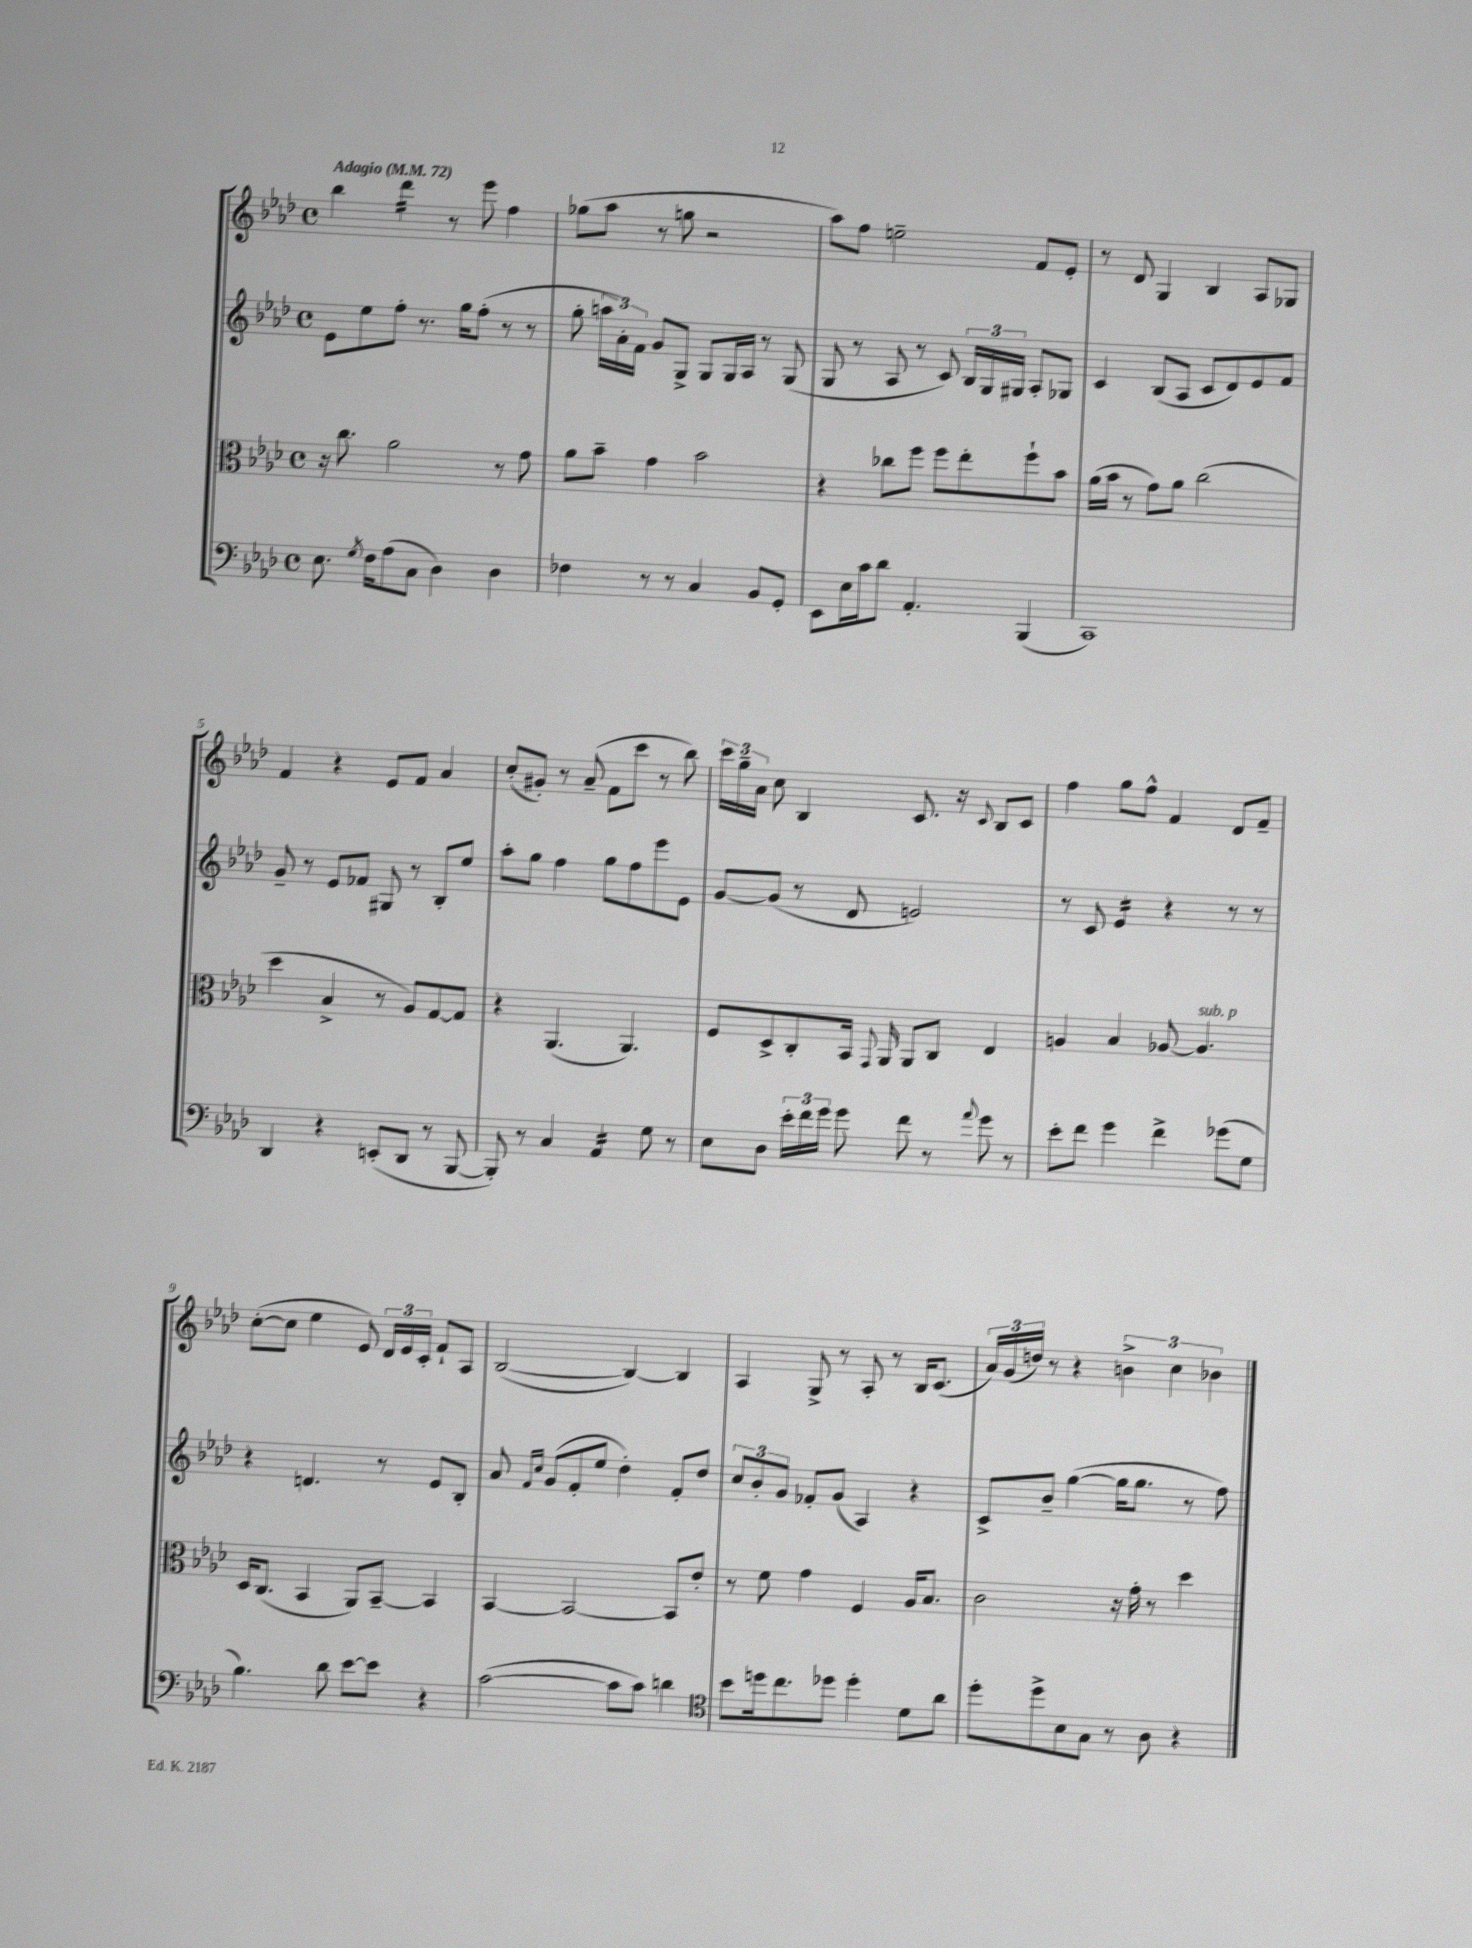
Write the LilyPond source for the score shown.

<<
\new StaffGroup <<
\new Staff = "s0" {
    \clef treble \key aes \major \defaultTimeSignature \time 4/4 \tempo "Adagio" 4 = 72
    \autoBeamOff bes''4 des'''4:16 r8 ees'''8 f''4 |
    ges''8[( aes''8] r8 g''8 r2 |
    aes''8[) f''8] e''2-- f'8[ ees'8]-. |
    r8 des'8 g4 bes4 aes8[ ges8] |
    f'4 r4 ees'8[ f'8] aes'4 |
    c''8[-.( gis'8]-.) r8 aes'8--( f'8[ c'''8] r8 bes''8) |
    \tuplet 3/2 { c'''16[ g''16-- aes'16] } c''8 bes4 c'8. r16 \appoggiatura { c'8 } bes8[ c'8] |
    f''4 g''8[ f''8]-^ f'4 des'8[ f'8]-- |
    c''8[~-.( c''8] ees''4 ees'8) \tuplet 3/2 { des'16[ ees'16 c'16]-. } f'8[-! aes8] |
    bes2~( bes4~) bes4 |
    aes4 g8-> r8 aes8-. r8 bes16[ c'8.]( |
    \tuplet 3/2 { aes'16[) g'16( d''16]) } r8 r4 \tuplet 3/2 { b'4-> c''4 bes'4 } \bar "|." |
}
\new Staff = "s1" {
    \clef treble \key aes \major \defaultTimeSignature \time 4/4
    \autoBeamOff ees'8[ ees''8 f''8]-. r8. g''16[ f''8]-.( r8 r8 |
    g''8-. \tuplet 3/2 { a''16[ aes'16-.) f'16] } g'8[ g8]-> g8[ g16 aes16] r8 g8( |
    g8 r8 aes8 r8 c'8) \tuplet 3/2 { bes16[ g16 gis16] } aes8[-. ges8] |
    c'4 bes8[( aes8] c'8[ des'8) ees'8 f'8] |
    g'8-- r8 ees'8[ fes'8] gis8 r8 bes8[-. ees''8] |
    aes''8[-. g''8] f''4 g''8[ f''8 ees'''8 ees'8] |
    g'8[~ g'8]( r8 des'8 e'2) |
    r8 c'8 ees'4:16 r4 r8 r8 |
    r4 d'4. r8 ees'8[ bes8]-. |
    aes'8 \grace { f'16[ c''16] } g'8[( f'8-. ees''8] des''4-.) f'8[-. des''8] |
    \tuplet 3/2 { c''8[ bes'8-. g'8] } fes'8[-. g'8]( aes4) r4 |
    c'8[-> bes'8]-- g''4~( g''16[ g''8.] r8 f''8) \bar "|." |
}
\new Staff = "s2" {
    \clef alto \key aes \major \defaultTimeSignature \time 4/4
    \autoBeamOff r16 c''8. aes'2 r8 g'8 |
    aes'8[ bes'8]-- g'4 bes'2 |
    r4 ces''8[ f''8] f''8[ ees''8-. f''8-! bes'8] |
    aes'16[( bes'16] r8 g'8[) aes'8] c''2( |
    des''4 bes4-> r8 aes8[) g8~ g8] |
    r4 aes,4.( aes,4.) |
    f8[ des8-> c8-. bes,16] \appoggiatura { g,8 } aes,16 aes,8[ c8] ees4 |
    a4 bes4 aes8~ aes4.^\markup { \italic "sub. p" } |
    des16[ c8.]( bes,4 aes,8[) bes,8]~-- bes,4 |
    bes,4~ bes,2~ bes,8[ ees'8]-. |
    r8 f'8 g'4 f4 aes16[ bes8.] |
    c'2 r16 g'16-. r8 des''4 \bar "|." |
}
\new Staff = "s3" {
    \clef bass \key aes \major \defaultTimeSignature \time 4/4
    \autoBeamOff ees8. \acciaccatura { g8 } f16[ aes8( c8] des4) des4 |
    fes4 r8 r8 c4 bes,8[ g,8]-. |
    ees,8[ ees16 c'16 des'8] aes,4.-. bes,,4( |
    c,1) |
    des,4 r4 e,8[-.( des,8] r8 bes,,8~ |
    bes,,8-.) r8 c4 aes,4:16 g8 r8 |
    ees8[ des8] \tuplet 3/2 { ees'16[-. f'16 g'16] } g'8 f'8 r8 \appoggiatura { aes'8 } g'8 r8 |
    ees'8[-. f'8] g'4 f'4-> ges'8[( g8] |
    bes4.) des'8 ees'8[~ ees'8] r4 |
    c'2~( c'8[ c'8]) d'4 |
    \clef tenor bes'8[ d''16 c''8. des''8] des''4-. des'8[ aes'8] |
    des''8[-. des''8-> bes8 g8] r8 aes8 r4 \bar "|." |
}
>>
>>
